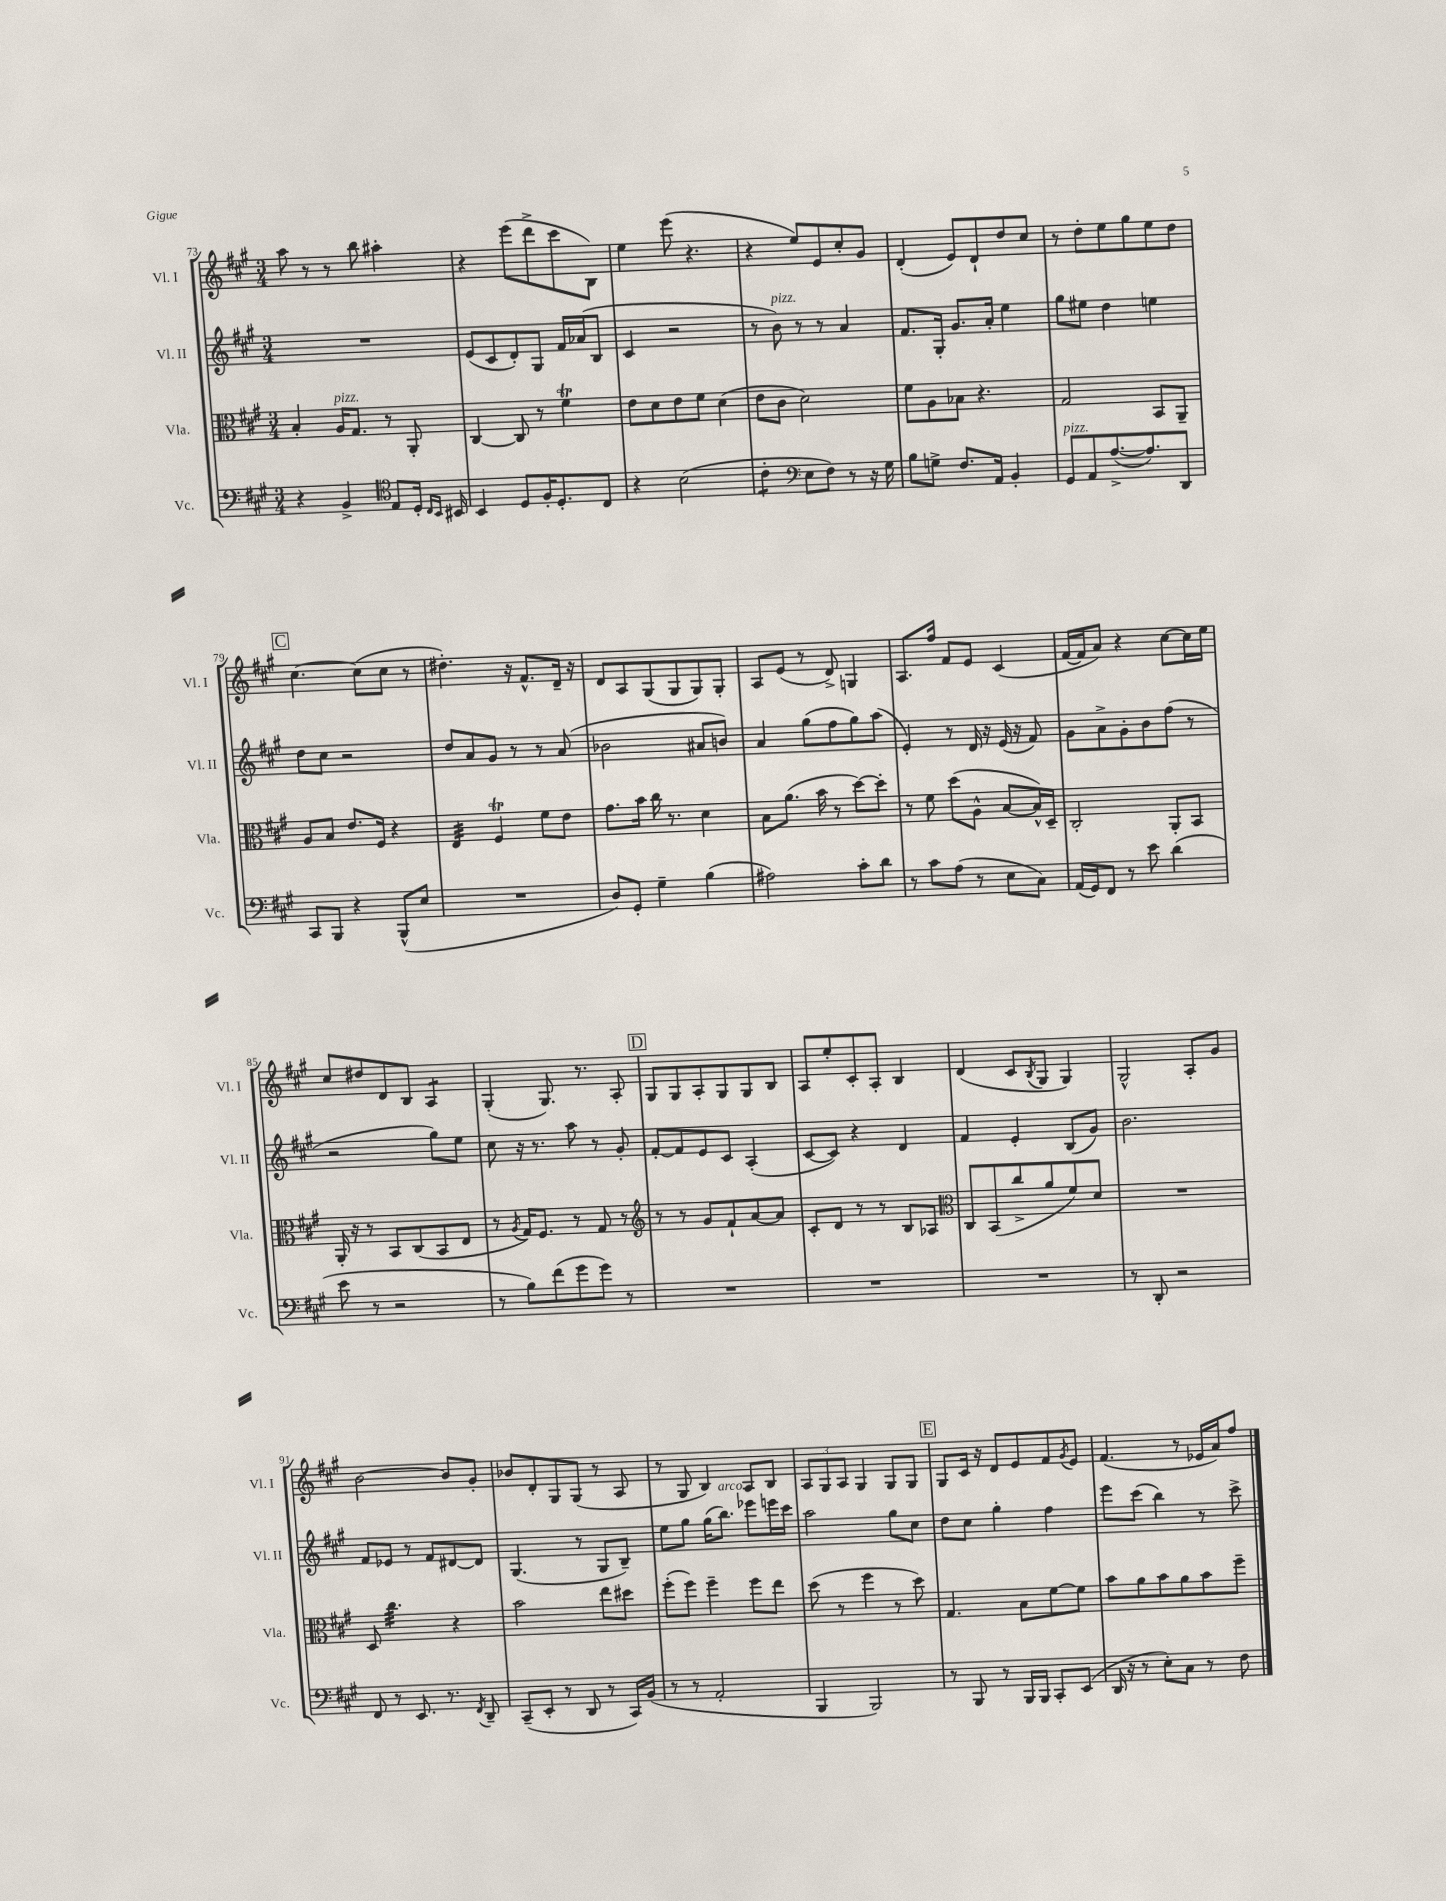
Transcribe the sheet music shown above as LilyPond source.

<<
\new StaffGroup <<
\new Staff = "s0" \with { instrumentName = "Vl. I" shortInstrumentName = "Vl. I" } {
    \clef treble \key a \major \numericTimeSignature \time 3/4
    a''8 r8 r8 b''8 ais''4-. |
    r4 e'''8( d'''8-> cis'''8 b8) |
    e''4 e'''8( r4. |
    r4 e''8) e'8 cis''8-. gis'8 |
    d'4-.( e'8) d'8-! d''8 cis''8 |
    r8 d''8-. e''8 gis''8 e''8 d''8 |
    \mark \markup { \box "C" } cis''4.~ cis''8( cis''8 r8 |
    dis''4.-.) r16 fis'8.-^ d'16-- r16 |
    d'8 a8 gis8( gis8 gis8) gis8-. |
    a8 e'8( r8 d'8->) g4 |
    a8. fis''16 fis'8 e'8 cis'4( |
    fis'16~ fis'16 a'8) r4 cis''8~ cis''16 e''16 |
    cis''8 dis''8 d'8 b8 a4:8 |
    gis4-.( gis8.) r8. a8-. |
    \mark \markup { \box "D" } gis8 gis8 a8-. gis8 gis8 b8 |
    a8 e''8-. cis'8-. a8-. b4 |
    d'4( cis'8 \acciaccatura { b8 } gis8 gis4) |
    gis2-^ a8-. gis'8 |
    b'2~ b'8 gis'8-. |
    bes'8 d'8-. gis8 gis8( r8 a8 |
    r8 gis8 b4) a8 b8 |
    \tuplet 3/2 { a8 gis8 a8 } gis4 gis8 gis8 |
    \mark \markup { \box "E" } gis8 cis'16 r16 d'8 e'8 fis'8 \acciaccatura { gis'8 } e'8 |
    fis'4.( r8 ees'16 a'16) fis''8 \bar "|." |
}
\new Staff = "s1" \with { instrumentName = "Vl. II" shortInstrumentName = "Vl. II" } {
    \clef treble \key a \major \numericTimeSignature \time 3/4
    R2. |
    e'8( cis'8 d'8-.) gis8 fis'16 aes'16( b8 |
    cis'4 r2 |
    r8 b'8^\markup { \italic "pizz." }) r8 r8 a'4 |
    fis'8. gis16-. gis'8. a'16-. e''4 |
    gis''8 eis''8 d''4 e''4 |
    \mark \markup { \box "C" } d''8 cis''8 r2 |
    d''8 a'8 gis'8 r8 r8 a'8( |
    bes'2 ais'8 b'8) |
    a'4 gis''8( fis''8 gis''8) a''8( |
    e'4-.) r8 d'16 r16 e'16( r16 fis'8) |
    gis'8 a'8-> gis'8-. b'8 fis''8( r8 |
    r2 gis''8) e''8 |
    cis''8 r16 r8. a''8 r8 gis'8-. |
    \mark \markup { \box "D" } fis'8~-. fis'8 e'8 cis'8 a4-.( |
    cis'8~ cis'8) r4 d'4 |
    fis'4 e'4-. b8( gis'8) |
    b'2. |
    fis'8 ees'8 r8 fis'8 dis'8~ dis'8 |
    gis4.( r8 gis8 b8--) |
    e''8 gis''8 gis''16( b''8.^\markup { \italic "arco" }) ees'''8 e'''16 cis'''16 |
    a''2 gis''8 cis''8 |
    \mark \markup { \box "E" } d''8 cis''8 gis''4-. fis''4 |
    e'''8 cis'''8( b''4) r8 cis'''8-> \bar "|." |
}
\new Staff = "s2" \with { instrumentName = "Vla." shortInstrumentName = "Vla." } {
    \clef alto \key a \major \numericTimeSignature \time 3/4
    b4-. a16^\markup { \italic "pizz." } gis8. r8 a,8-. |
    cis4~ cis8 r8 fis'4\trill |
    e'8 d'8 e'8 fis'8 d'4( |
    e'8 cis'8 d'2) |
    fis'8 a8 bes8 r4. |
    gis2 b,8 a,8-- |
    \mark \markup { \box "C" } a8 b8 e'8. fis16 r4 |
    e4:32 fis4\trill fis'8 e'8 |
    gis'8. b'16 cis''16 r8. d'4 |
    b8 a'8.( b'16 r8 d''8~) d''8-. |
    r8 fis'8 d''8( a8-^ b8~ b16-^) d16-- |
    cis2-. a,8-. b,8 |
    a,16-. r16 r8 b,8 cis8( b,8 e8 |
    r8 \acciaccatura { a8 } gis16) fis8. r8 gis8 r8 |
    \mark \markup { \box "D" } \clef treble r8 r8 gis'8 fis'8-! a'8~ a'8 |
    cis'8-. d'8 r8 r8 b8 aes8 |
    \clef alto cis8 b,8( cis''8-> a'8 fis'8) d'8 |
    R2. |
    d8 cis''4.:32 r4 |
    b'2 e''8 dis''8 |
    fis''8-.( fis''8) fis''4-- fis''8 e''8 |
    d''8( r8 fis''4 r8 d''8) |
    \mark \markup { \box "E" } gis4. b8 fis'8~ fis'8 |
    b'8 a'8 b'8 a'8 b'8 fis''8-- \bar "|." |
}
\new Staff = "s3" \with { instrumentName = "Vc." shortInstrumentName = "Vc." } {
    \clef bass \key a \major \numericTimeSignature \time 3/4
    r4 b,4-> \clef tenor e8 d16-. \grace { cis16 b,16 } bis,16 |
    b,4 d8 fis16-. d8.-. cis8 |
    r4 b2( |
    cis'4:8-. \clef bass e8 fis8) r8 r16 gis16 |
    b8 g8-> fis8. a,16 b,4-. |
    gis,8^\markup { \italic "pizz." } a,8 a8.~->( a8.) d,8 |
    \mark \markup { \box "C" } cis,8 b,,8 r4 b,,8-^( e8 |
    R2. |
    d8) gis,8-. gis4-- b4( |
    ais2) cis'8-. d'8 |
    r8 cis'8 a8( r8 e8 cis8) |
    a,16( gis,16) fis,8 r8 e'8 d'4( |
    e'8 r8 r2 |
    r8 b8) fis'8( gis'8 gis'8) r8 |
    \mark \markup { \box "D" } R2. |
    R2. |
    R2. |
    r8 d,8-. r2 |
    fis,8 r8 e,8. r8. \acciaccatura { fis,8 } d,8-- |
    cis,8--( e,8-. r8 d,8 r8 cis,16) b,16( |
    r8 r8 a,2-. |
    b,,4 b,,2) |
    \mark \markup { \box "E" } r8 b,,8 r8 b,,16 b,,16 cis,8-. e,8( |
    d,16 r16 r8 e8-.) cis8 r8 fis8 \bar "|." |
}
>>
>>
\layout { \context { \Score currentBarNumber = #73 } }
